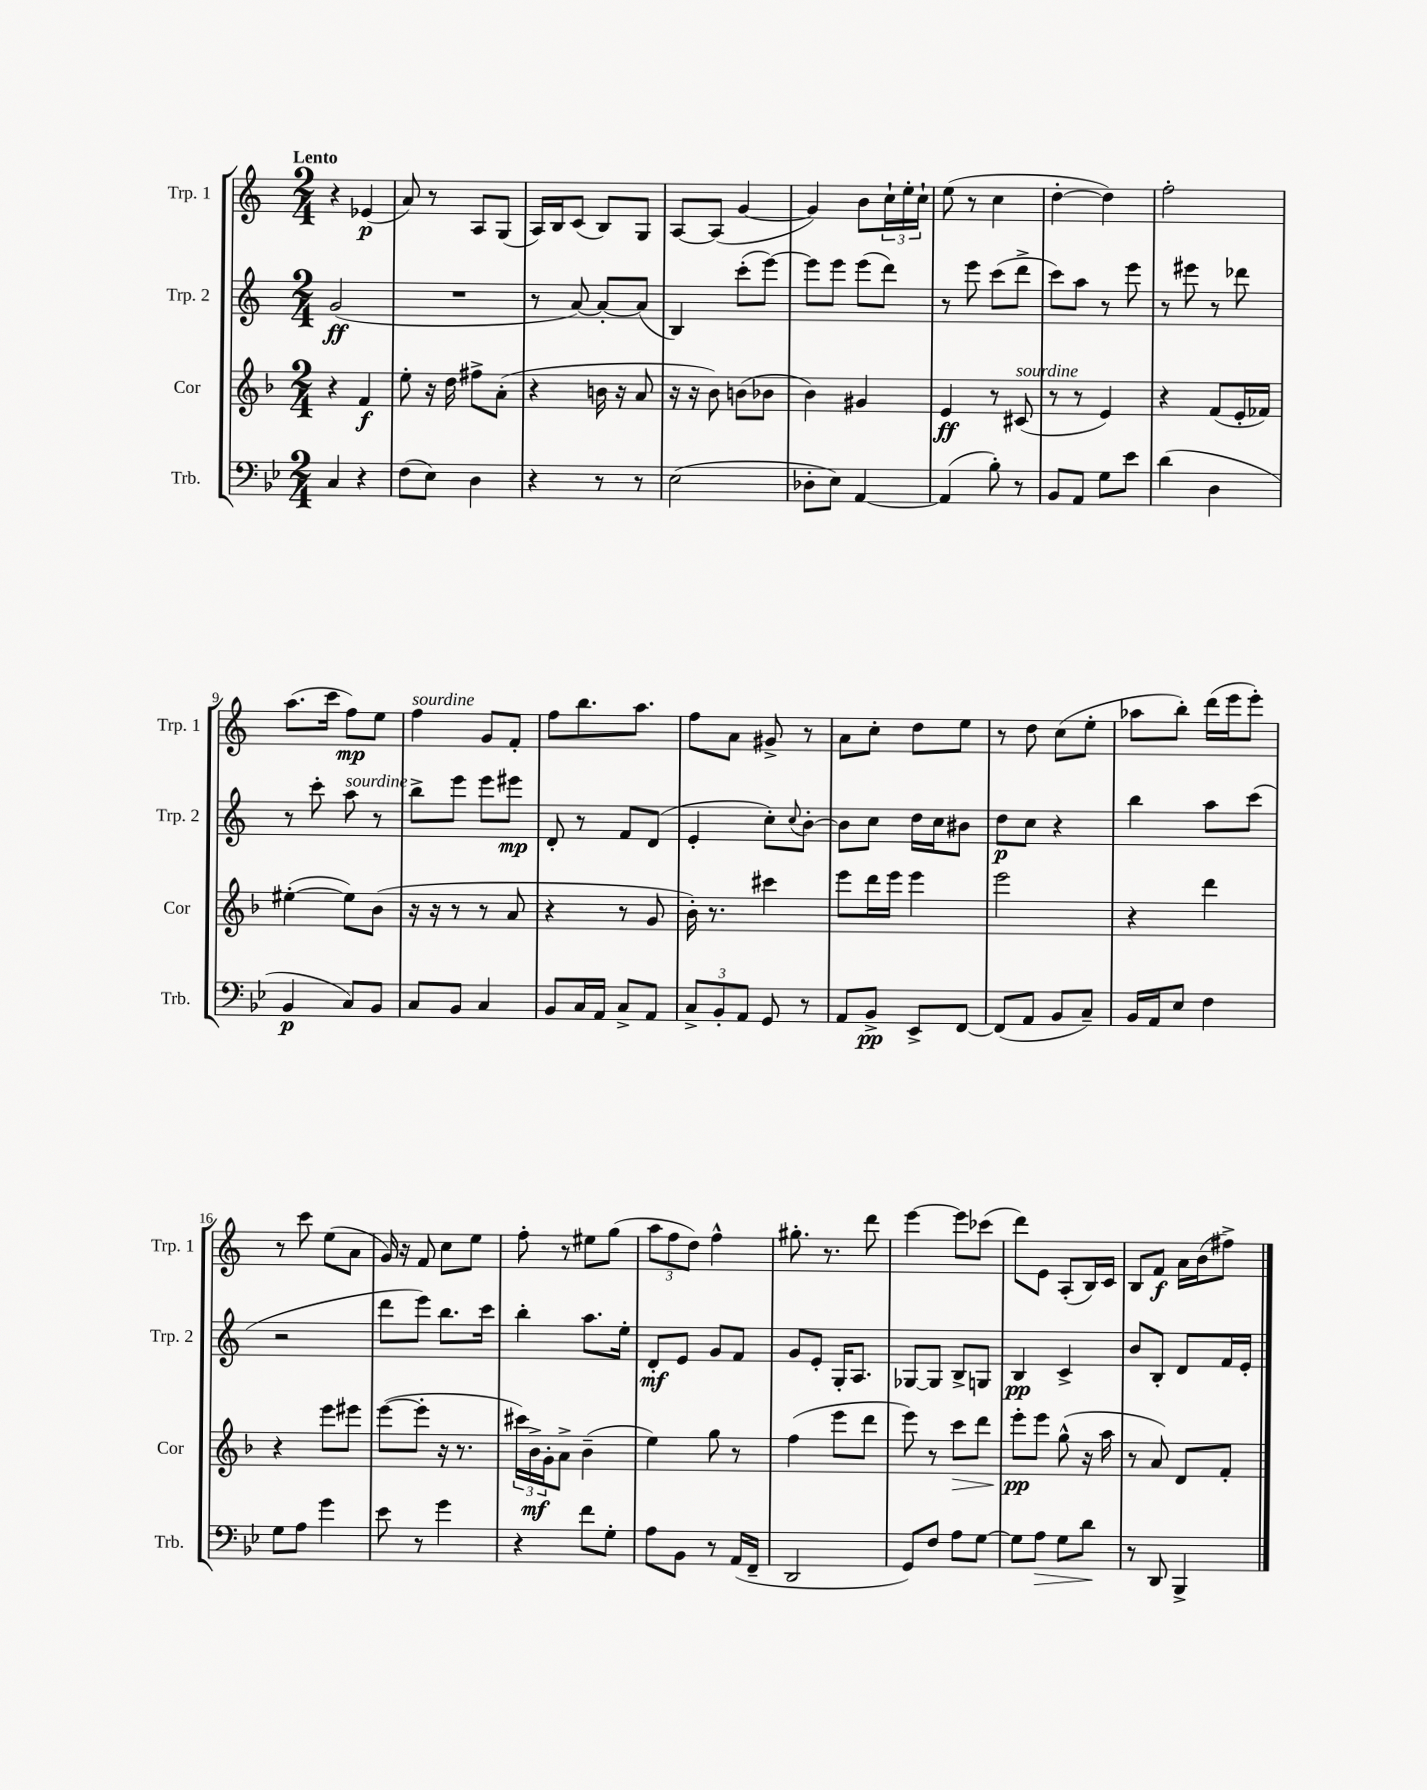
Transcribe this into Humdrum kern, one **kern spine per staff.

**kern	**dynam	**kern	**dynam	**kern	**dynam	**kern	**dynam
*part4	*part4	*part3	*part3	*part2	*part2	*part1	*part1
*staff4	*staff4	*staff3	*staff3	*staff2	*staff2	*staff1	*staff1
*I"Trb.	*	*I"Cor	*	*I"Trp. 2	*	*I"Trp. 1	*
*I'Trb.	*	*I'Cor	*	*I'Trp. 2	*	*I'Trp. 1	*
*clefF4	*	*clefG2	*	*clefG2	*	*clefG2	*
*k[b-e-]	*	*k[b-]	*	*k[]	*	*k[]	*
*M2/4	*	*M2/4	*	*M2/4	*	*M2/4	*
=1	=1	=1	=1	=1	=1	=1	=1
!	!	!	!	!	!	!LO:TX:a:B:t=Lento	!
4C/	.	4r	.	(2g/	ff	4r	.
4r	.	4f/	f	.	.	(4e-X/	p
=2	=2	=2	=2	=2	=2	=2	=2
(8F\L	.	8ee'\	.	2r	.	8a/)	.
8E-\J)	.	16r	.	.	.	8r	.
.	.	16dd\	.	.	.	.	.
4D\	.	8ff#X^\L	.	.	.	8A/L	.
.	.	(8a'\J	.	.	.	(8G/J	.
=3	=3	=3	=3	=3	=3	=3	=3
4r	.	4r	.	8r	.	16A/LL)	.
.	.	.	.	.	.	16B/J	.
.	.	.	.	[8a/)	.	(8c/J	.
8r	.	16bn\	.	8a'/L_	.	8B/L)	.
.	.	16r	.	.	.	.	.
8r	.	8a/	.	(8a/J]	.	8G/J	.
=4	=4	=4	=4	=4	=4	=4	=4
(2E-\	.	16r	.	4B/)	.	[8A/L	.
.	.	16r	.	.	.	.	.
.	.	8b-\)	.	.	.	(8A/J]	.
.	.	(8bn\L	.	(8ccc'\L	.	[4g/	.
.	.	8b-X\J	.	[8eee\J)	.	.	.
=5	=5	=5	=5	=5	=5	=5	=5
8D-X'\L	.	4b-\)	.	8eee\L]	.	4g/])	.
8E-\J)	.	.	.	8eee\J	.	.	.
[4AA/	.	4g#X/	.	(8eee\L	.	8b\L	.
.	.	.	.	8ddd\J)	.	24cc`\L	.
.	.	.	.	.	.	24ee'\	.
.	.	.	.	.	.	24cc`\JJ	.
=6	=6	=6	=6	=6	=6	=6	=6
(4AA/]	.	4e/	ff	8r	.	(8ee\	.
.	.	.	.	8eee\	.	8r	.
8B-'\)	.	8r	.	(8ccc\L	.	4cc\	.
!	!	!LO:TX:a:i:t=sourdine	!	!	!	!	!
8r	.	(8c#X/	.	8ddd^\J	.	.	.
=7	=7	=7	=7	=7	=7	=7	=7
8BB-/L	.	8r	.	8ccc\L)	.	[4dd'\	.
8AA/J	.	8r	.	8aa\J	.	.	.
8G\L	.	4e/)	.	8r	.	4dd\])	.
8e-\J	.	.	.	8eee\	.	.	.
=8	=8	=8	=8	=8	=8	=8	=8
(4d\	.	4r	.	8r	.	2ff'\	.
.	.	.	.	8eee#X\	.	.	.
4D\	.	(8f/L	.	8r	.	.	.
.	.	16e'/L	.	8ddd-X\	.	.	.
.	.	16f-X/JJ)	.	.	.	.	.
!!LO:LB:g=z
=9	=9	=9	=9	=9	=9	=9	=9
4BB-/	p	([4ee#X'\	.	8r	.	(8.aa\L	.
.	.	.	.	8ccc'\	.	.	.
.	.	.	.	.	.	16ccc\Jk	.
!	!	!	!	!LO:TX:a:i:t=sourdine	!	!	!
8C/L)	.	8ee#\L])	.	8aa\	.	8ff\L)	mp
8BB-/J	.	(8b-\J	.	8r	.	8ee\J	.
=10	=10	=10	=10	=10	=10	=10	=10
!	!	!	!	!	!	!LO:TX:a:i:t=sourdine	!
8C/L	.	16r	.	8bb^\L	.	4ff\	.
.	.	16r	.	.	.	.	.
8BB-/J	.	8r	.	8eee\J	.	.	.
4C/	.	8r	.	8eee\L	.	8g/L	.
.	.	8a/	.	8eee#X\J	mp	8f'/J	.
=11	=11	=11	=11	=11	=11	=11	=11
8BB-/L	.	4r	.	8d'/	.	8ff\L	.
16C/L	.	.	.	8r	.	8.bb\	.
16AA/JJ	.	.	.	.	.	.	.
8C^/L	.	8r	.	8f/L	.	.	.
.	.	.	.	.	.	8.aa\J	.
8AA/J	.	8g/	.	(8d/J	.	.	.
=12	=12	=12	=12	=12	=12	=12	=12
12C^/L	.	16b-'\)	.	4e'/	.	8ff\L	.
.	.	8.r	.	.	.	.	.
12BB-'/	.	.	.	.	.	.	.
.	.	.	.	.	.	8a\J	.
12AA/J	.	.	.	.	.	.	.
8GG/	.	4ccc#X\	.	8cc'\L)	.	8g#X^/	.
.	.	.	.	8qqcc/	.	.	.
8r	.	.	.	[8b'\J	.	8r	.
=13	=13	=13	=13	=13	=13	=13	=13
8AA/L	.	8eee\L	.	8b\L]	.	8a\L	.
8BB-^/J	pp	16ddd\L	.	8cc\J	.	8cc'\J	.
.	.	16eee\JJ	.	.	.	.	.
8EE-^/L	.	4eee\	.	16dd\LL	.	8dd\L	.
.	.	.	.	16cc\J	.	.	.
[8FF/J	.	.	.	8b#X\J	.	8ee\J	.
=14	=14	=14	=14	=14	=14	=14	=14
(8FF/L]	.	2eee\	.	8dd\L	p	8r	.
8AA/J	.	.	.	8cc\J	.	8dd\	.
8BB-/L	.	.	.	4r	.	(8cc\L	.
8C~/J)	.	.	.	.	.	8ee'\J	.
=15	=15	=15	=15	=15	=15	=15	=15
16BB-/LL	.	4r	.	4bb\	.	8aa-X\L	.
16AA/J	.	.	.	.	.	.	.
8E-/J	.	.	.	.	.	8bb'\J)	.
4F\	.	4ddd\	.	8aa\L	.	(16ddd\LL	.
.	.	.	.	.	.	16eee\J	.
.	.	.	.	(8ccc\J	.	8eee'\J)	.
!!LO:LB:g=z
=16	=16	=16	=16	=16	=16	=16	=16
8G\L	.	4r	.	2r	.	8r	.
8A\J	.	.	.	.	.	8ccc\	.
4g\	.	8eee\L	.	.	.	(8ee\L	.
.	.	8eee#X\J	.	.	.	8a\J	.
=17	=17	=17	=17	=17	=17	=17	=17
8e-\	.	([8eee\L	.	8ddd\L	.	16g/)	.
.	.	.	.	.	.	16r	.
8r	.	8eee'\J]	.	8eee\J)	.	8f/	.
4g\	.	16r	.	8.bb\L	.	8cc\L	.
.	.	8.r	.	.	.	.	.
.	.	.	.	.	.	8ee\J	.
.	.	.	.	16ccc\Jk	.	.	.
=18	=18	=18	=18	=18	=18	=18	=18
4r	.	24ccc#X\LL)	.	4bb'\	.	8ff'\	.
.	.	24b-^\	mf	.	.	.	.
.	.	24g'\J	.	.	.	.	.
.	.	8a^\J	.	.	.	8r	.
8f\L	.	(4b-~\	.	8.aa\L	.	8ee#X\L	.
8G'\J	.	.	.	.	.	(8gg\J	.
.	.	.	.	16ee'\Jk	.	.	.
=19	=19	=19	=19	=19	=19	=19	=19
8A\L	.	4ee\)	.	8d'/L	mf	12aa\L	.
.	.	.	.	.	.	12ff\	.
8BB-\J	.	.	.	8e/J	.	.	.
.	.	.	.	.	.	12dd\J)	.
8r	.	8gg\	.	8g/L	.	4ff^^\	.
(16AA/LL	.	8r	.	8f/J	.	.	.
16FF~/JJ	.	.	.	.	.	.	.
=20	=20	=20	=20	=20	=20	=20	=20
2DD/	.	(4ff\	.	8g/L	.	8.gg#X'\	.
.	.	.	.	8e'/J	.	.	.
.	.	.	.	.	.	8.r	.
.	.	8eee\L	.	16G'/KL	.	.	.
.	.	.	.	8.A/J	.	.	.
.	.	8ddd\J	.	.	.	8ddd\	.
=21	=21	=21	=21	=21	=21	=21	=21
8GG/L)	.	8eee\)	.	[8G-X/L	.	[4eee\	.
8F/J	.	8r	.	8G-/J]	.	.	.
!	!	!	!LO:HP:b	!	!	!	!
8A\L	.	8ccc\L	>	8B^/L	.	8eee\L]	.
[8G\J	.	8ddd\J	.	8Gn/J	.	(8ccc-X\J	.
=22	=22	=22	=22	=22	=22	=22	=22
8G\L]	.	8eee'\L	pp	4B/	pp	8ddd\L)	.
!	!LO:HP:b	!	!	!	!	!	!
8A\J	>	8eee\J	]	.	.	8e\J	.
8G\L	.	(8gg^^\	.	4c^/	.	(8A'/L	.
8d\J	.	16r	.	.	.	16B/L)	.
.	.	16aa\	.	.	.	16c/JJ	.
.	]	.	.	.	.	.	.
=23	=23	=23	=23	=23	=23	=23	=23
8r	.	8r	.	8b/L	.	8B/L	.
8DD/	.	8a/)	.	8B'/J	.	8f/J	f
4BBB-^/	.	8d/L	.	8d/L	.	16a\LL	.
.	.	.	.	.	.	(16b\J	.
.	.	8f'/J	.	16f/L	.	8ff#X^\J)	.
.	.	.	.	16e'/JJ	.	.	.
==	==	==	==	==	==	==	==
*-	*-	*-	*-	*-	*-	*-	*-
